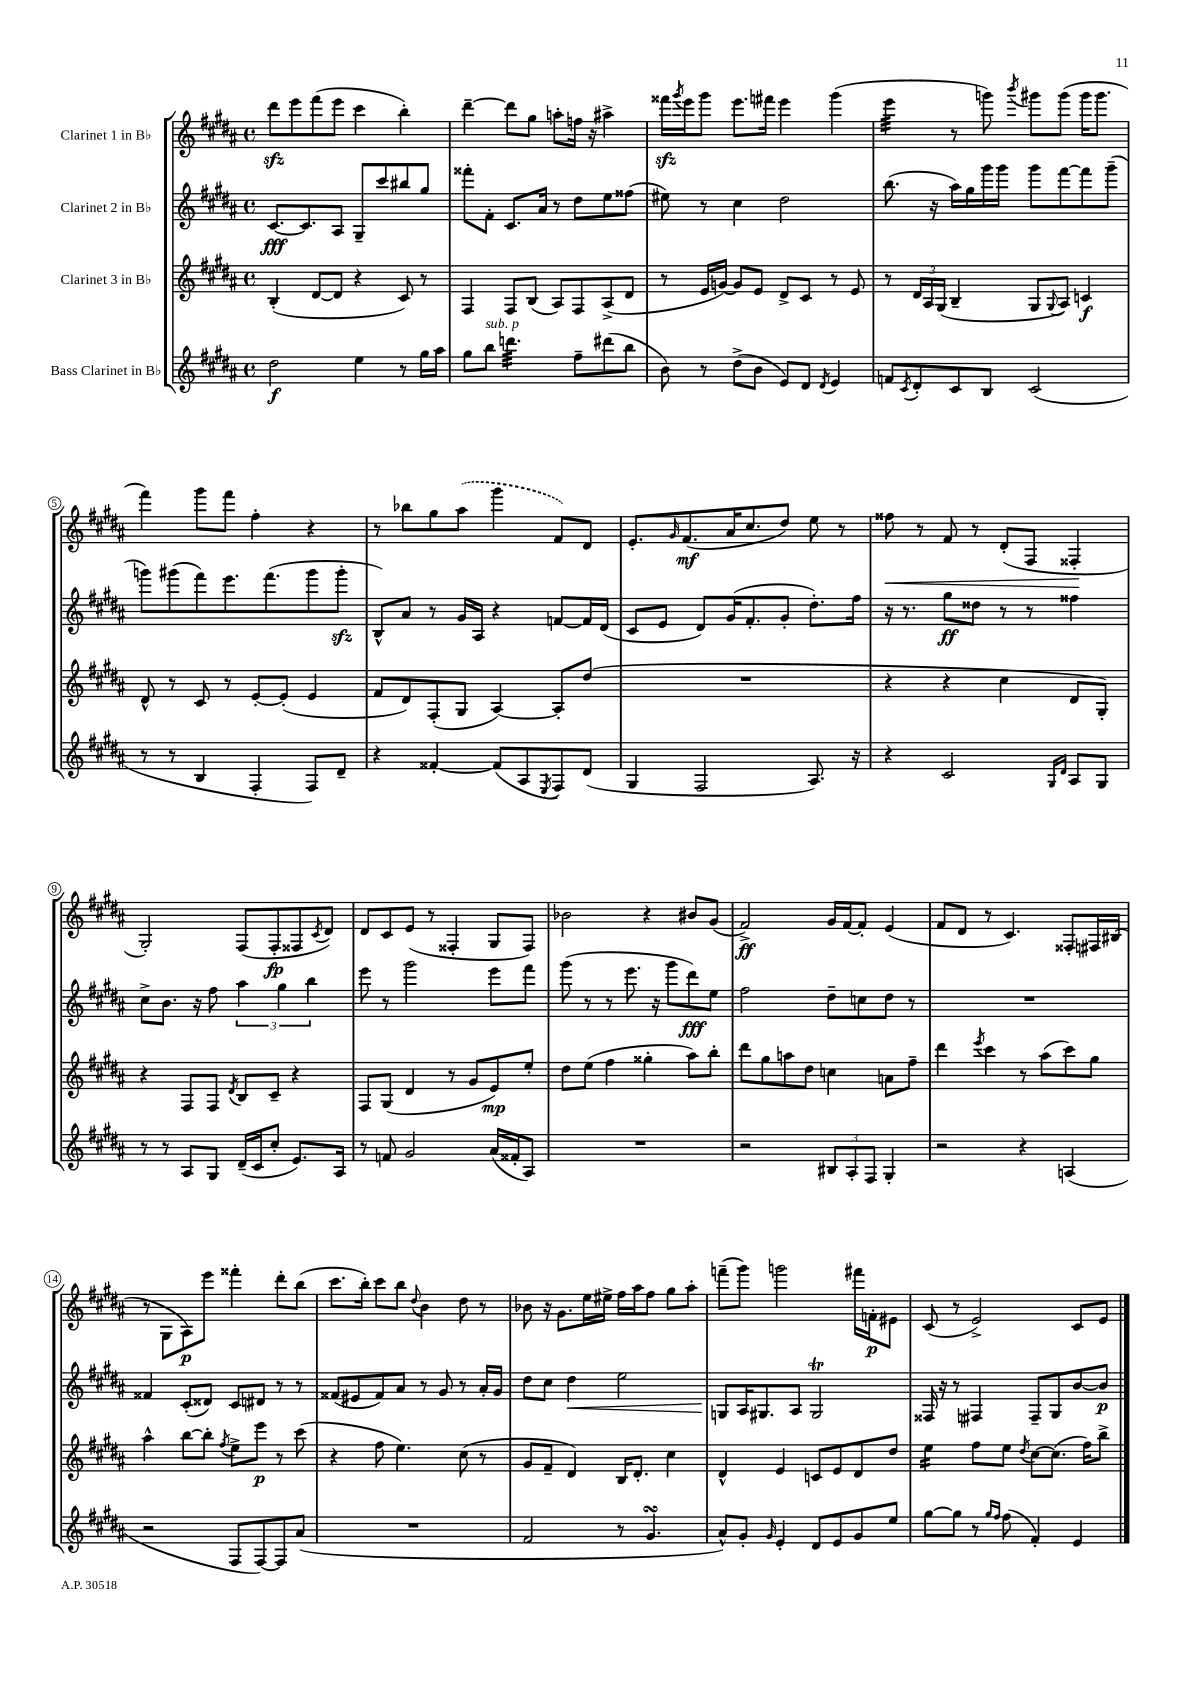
<<
\new StaffGroup <<
\new Staff = "s0" \with { instrumentName = "Clarinet 1 in Bb" } {
    \clef treble \key b \major \defaultTimeSignature \time 4/4
    dis'''8\sfz e'''8 fis'''8( e'''8 cis'''4 b''4-.) |
    dis'''4~-- dis'''8 gis''8 a''8-. f''16 r16 ais''4-> |
    fisis'''16\sfz \acciaccatura { gis'''8 } e'''16 gis'''8 e'''8. fis'''16 e'''4 gis'''4( |
    e'''4:32 r8 g'''8) \acciaccatura { b'''8 } gis'''8 gis'''8( gis'''16 gis'''8. |
    fis'''4) gis'''8 fis'''8 fis''4-. r4 |
    r8 bes''8 gis''8 \once \slurDashed ais''8( gis'''4 fis'8) dis'8 |
    e'8.-. \grace { gis'16 } fis'8.\mf( ais'16 cis''8. dis''8) e''8 r8 |
    fisis''8\< r8 fis'8 r8 dis'8-.( fis8 fisis4-.\! |
    gis2-.) fis8( fis8-.\fp fisis8 \acciaccatura { cis'8 } dis'8) |
    dis'8 cis'8 e'8( r8 fisis4-. gis8 fisis8) |
    bes'2 r4 bis'8 gis'8( |
    fis'2->\ff) gis'16 fis'16~ fis'8-. e'4( |
    fis'8 dis'8 r8 cis'4.) fisis8-. fis16 bis16( |
    r8 gis8 ais8\p) e'''8 fisis'''4-. dis'''8-. b''8( |
    cis'''8. b''16-.) cis'''8 b''8 \appoggiatura { dis''8 } b'4 dis''8 r8 |
    bes'8 r16 gis'8. e''16 eis''16-> fis''16 ais''16 fis''8 gis''8 ais''8-. |
    f'''8--( gis'''8) g'''2 fis'''16 f'16-.\p eis'8 |
    cis'8( r8 e'2->) cis'8 e'8 \bar "|." |
}
\new Staff = "s1" \with { instrumentName = "Clarinet 2 in Bb" } {
    \clef treble \key b \major \defaultTimeSignature \time 4/4
    cis'8.~\fff cis'8. ais8 gis8-- cis'''8 bis''8 gis''8 |
    fisis'''8-. fis'8-. cis'8. ais'16 r8 dis''8 e''8 fisis''8( |
    eis''8) r8 cis''4 dis''2 |
    b''8.( r16 ais''16) gis''16 gis'''16 gis'''16 gis'''8 fis'''8~ fis'''8 gis'''8--( |
    g'''8) gis'''8( fis'''8) e'''8. fis'''8.( gis'''8 gis'''8-.\sfz |
    b8-^) ais'8 r8 gis'16 ais16 r4 f'8~ f'16 dis'16( |
    cis'8 e'8 dis'8) gis'16( fis'8.-. gis'8-. dis''8.-.) fis''16 |
    r16 r8. gis''8\ff disis''8 r8 r8 fisis''4 |
    cis''8-> b'8. r16 fis''8 \tuplet 3/2 { ais''4 gis''4 b''4 } |
    e'''8 r8 gis'''2 e'''8 fis'''8 |
    gis'''8( r8 r8 e'''8. r16 gis'''8 dis'''8\fff) e''8 |
    fis''2 dis''8-- c''8 dis''8 r8 |
    R1 |
    fisis'4 cis'8-.( disis'8) cis'8 dis'8 r8 r8 |
    fisis'8( eis'8 fisis'8) ais'8 r8 gis'8 r8 ais'16-. gis'16 |
    dis''8 cis''8 dis''4\< e''2 |
    g8\! ais16 gis8. ais8 gis2\trill |
    fisis16 r16 r8 fis4 fis8-- gis8 b'8~ b'8\p \bar "|." |
}
\new Staff = "s2" \with { instrumentName = "Clarinet 3 in Bb" } {
    \clef treble \key b \major \defaultTimeSignature \time 4/4
    b4-.( dis'8~ dis'8 r4 cis'8) r8 |
    fis4 fis8 b8( ais8) fis8 ais8->( dis'8 |
    r8 e'16 g'16~) g'8 e'8 dis'8-> cis'8 r8 e'8 |
    r8 \tuplet 3/2 { dis'16 ais16 gis16( } b4-- gis8 \appoggiatura { gis8 } ais8) c'4\f |
    dis'8-^ r8 cis'8 r8 e'8~-. e'8-.( e'4 |
    fis'8 dis'8) fis8-.( gis8 ais4~) ais8-. dis''8( |
    R1 |
    r4 r4 cis''4 dis'8 gis8-.) |
    r4 fis8 fis8 \acciaccatura { dis'8 } b8 cis'8-- r4 |
    fis8 gis8( dis'4 r8 gis'8 e'8\mp) e''8-. |
    dis''8 e''8( fis''4 gisis''4-. ais''8) b''8-. |
    dis'''8 gis''8 a''8 dis''8 c''4 a'8 fis''8-- |
    dis'''4 \acciaccatura { e'''8 } cis'''4 r8 ais''8( cis'''8) gis''8 |
    ais''4-^ b''8~ b''8-. \acciaccatura { fis''8 } e''8-> e'''8\p r8 cis'''8( |
    r4 fis''8 e''4.) cis''8( r8 |
    gis'8 fis'8-- dis'4) b16 dis'8.-. cis''4 |
    dis'4-^ e'4 c'8 e'8 dis'8 dis''8 |
    e''4:16 fis''8 e''8 \acciaccatura { dis''8 } cis''8~ cis''8.( fis''16) b''8-> \bar "|." |
}
\new Staff = "s3" \with { instrumentName = "Bass Clarinet in Bb" } {
    \clef treble \key b \major \defaultTimeSignature \time 4/4
    dis''2\f e''4 r8 gis''16 ais''16 |
    gis''8 b''8^\markup { \italic "sub. p" } d'''4.:32 fis''8-- dis'''8( b''8 |
    b'8) r8 dis''8->( b'8 e'8) dis'8 \acciaccatura { dis'8 } e'4 |
    f'8 \acciaccatura { cis'8 } dis'8-. cis'8 b8 cis'2( |
    r8 r8 b4 fis4-. fis8) dis'8-- |
    r4 fisis'4~-. fisis'8( ais8 \acciaccatura { e8 } fis8) dis'8( |
    gis4 fis2 ais8.) r16 |
    r4 cis'2 \grace { gis16 dis'16 } ais8 gis8 |
    r8 r8 ais8 gis8 dis'16--( cis'16 cis''8-. e'8.) ais16 |
    r8 f'8 gis'2 ais'16( fisis'16-. ais8) |
    R1 |
    r2 \tuplet 3/2 { bis8 ais8-. fis8 } gis4-. |
    r2 r4 a4( |
    r2 fis8 fis8~) fis8 ais'8( |
    R1 |
    fis'2 r8 gis'4.\turn |
    ais'8-^) gis'8-. \grace { gis'16 } e'4-. dis'8 e'8 gis'8 e''8 |
    gis''8~ gis''8 r8 \grace { gis''16 fis''16 } fis''8( fis'4-.) e'4 \bar "|." |
}
>>
>>
\layout { \context { \Score \override BarNumber.stencil = #(make-stencil-circler 0.1 0.3 ly:text-interface::print) } }
